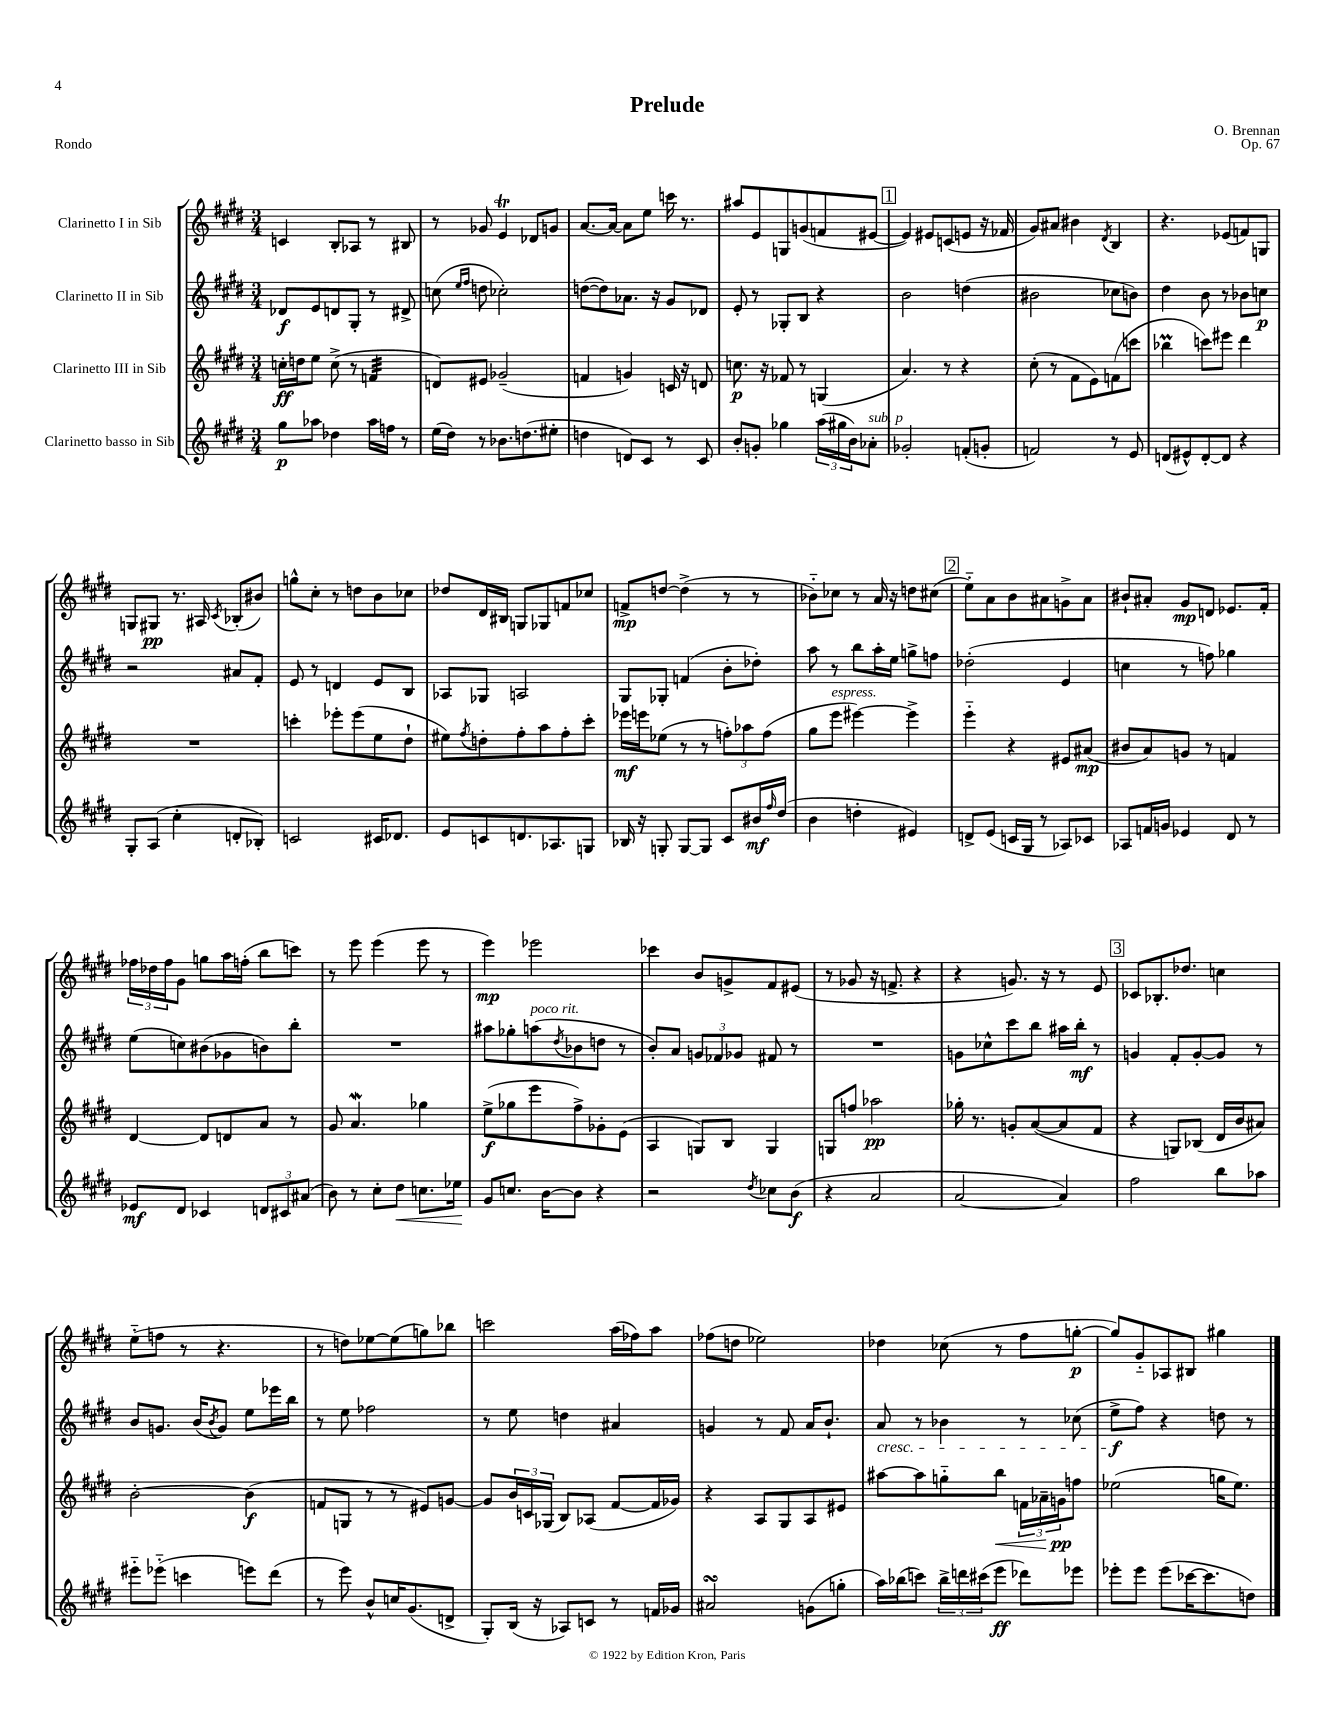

**kern	**kern	**kern	**kern
*staff4	*staff3	*staff2	*staff1
*clefG2	*clefG2	*clefG2	*clefG2
*k[f#c#g#d#]	*k[f#c#g#d#]	*k[f#c#g#d#]	*k[f#c#g#d#]
*M3/4	*M3/4	*M3/4	*M3/4
8gg#\L	16cc'\LL	8d-/L	4c/
.	16dd\J	.	.
8aa-\J	8ee\J	8e/	.
4dd-\	(8cc^\	8d/	8B'/L
.	8r	8G#'/J	8A-/J
16aa-\LL	4f/	8r	8r
16ff\JJ	.	.	.
8r	.	8d#^/	8B#/
=	=	=	=
(16ee\LL	8d/L)	(8cc\	8r
16dd#\JJ)	.	.	.
.	.	16qqee/LL	.
.	.	16qqff#/JJ	.
8r	8e#/J	8dd\	8g-/
8.b-\L	(2g-~/	2cc-'\)	4e/
(8.dd\	.	.	.
.	.	.	8d-/L
8ee#'\J	.	.	8g/J
=	=	=	=
4dd\	4f/	([8dd\L	[8.a/L
.	.	8dd\])	.
.	.	.	16a/_Jk
8d/L)	4g/)	8.a-\J	8a\]L
8c#/J	.	.	8ee\J
.	.	16r	.
8r	16c/	8g#/L	16ccc\
.	16r	.	8.r
8c#/	8d/	8d-/J	.
=	=	=	=
8b'/L	8.cc\	8e'/	8aa#/L
8g'/J	.	8r	8e/
.	16r	.	.
4gg-\	8f-/	8G-'/L	8G/
.	8r	8B/J	(8g/
(24aa\LL	(4G/	4r	8f/
24gg#\	.	.	.
24b\J)	.	.	.
8a-'\J	.	.	[8e#/J
=	=	=	=
2g-'/	4.a/)	2b\	4e#/])
.	.	.	8e#/L
.	8r	.	(8c/
(8f'/L	4r	(4dd\	8e/J
8g'/J	.	.	16r
.	.	.	16f-/
=	=	=	=
2f/)	(8cc#'\	2b#\	8g#/L)
.	8r	.	8a#/J
.	8f#\L	.	4b#\
.	8e\)	.	.
.	.	.	8qd#/
8r	(8f\	8cc-\L	4B/
8e/	8ccc\J	8b\J)	.
=	=	=	=
(8d/L	4bb-\	4dd#\	4.r
8e#^^/)	.	.	.
[8d'/	8ccc\L)	8b\	.
8d/]J	8eee#\J	8r	(8e-/L
4r	4ddd#\	8b-\L	8f/)
.	.	8cc\J	8G/J
=	=	=	=
8G#'/L	2.r	2r	8G/L
(8A/J	.	.	8G#/J
4cc#'\	.	.	8.r
.	.	.	16A#/
.	.	.	8qc#/
8d'/L	.	8a#/L	(8B-'/L
8B-'/J)	.	8f#'/J	8b#/J)
=	=	=	=
2c/	4ccc'\	8e/	8gg^^\L
.	.	8r	8cc#'\J
.	8eee-'\L	4d/	8r
.	(8eee-\	.	8dd\L
16c#/LK	8ee\	8e/L	8b\
8.d-/J	.	.	.
.	8dd#`\J	8B/J	8cc-\J
=	=	=	=
8e/L	8ee#\L)	8A-/L	8dd-/L
.	8qff#/	.	.
8c/	8dd'\	8G-/J	16d#/L
.	.	.	16B#/JJ
8.d/	8ff#'\	2A/	8G/L
.	8aa\	.	8G-/
8.A-/	.	.	.
.	8ff#'\	.	8f/
8G/J	8ccc#'\J	.	8cc-/J
=	=	=	=
16B-/	16eee-\LL	8G#/L	8f^/L
16r	16eee\J	.	.
8G'/	(8ee-\J	8G-'/J	[8dd/J
[8G/L	8r	(4f/	(4dd^\]
8G/]J	8r	.	.
8c#/L	12ff'\L)	8b'\L	8r
.	12aa-\	.	.
16b#/L	.	8dd-'\J)	8r
.	(12ff\J	.	.
16qqff#/	.	.	.
(16dd#/JJ	.	.	.
=	=	=	=
4b\	8gg#\L	8aa\	8b-'~\L)
.	8eee\J	8r	8cc-\J
4dd'\	[4eee#\)	8bb\L	8r
.	.	16aa'\L	16a/
.	.	16ee\JJ	16r
4e#/)	4eee#^\]	8gg^\L	8dd\L
.	.	8ff\J	(8cc#\J
=	=	=	=
8d^/L	4eee'~\	(2dd-'\	8ee'~\L)
(8e/J	.	.	8a\
16c/LL	4r	.	8b\
16G#/JJ	.	.	.
8r	.	.	8a#\
8A-/L)	8e#/L	4e/	8g^\
8c-/J	(8a#/J	.	8a#\J
=	=	=	=
8A-/L	8b#/L	4cc\	8b#`/L
16f/L	8a/)	.	8a#'/J
16g/JJ	.	.	.
4e-/	8g/J	8r	8g#/L
.	8r	8ff\)	8d/J
8d#/	4f/	4gg-\	8.e-/L
8r	.	.	.
.	.	.	16f#'/Jk
=	=	=	=
8e-/L	[4d#/	(8ee\L	24ff-\LL
.	.	.	24dd-\
.	.	.	24ff-\J
8d#/J	.	8cc\)	8g#\J
4c-/	8d#/]L	(8b#\	8gg\L
.	8d/	8g-\	16aa\L
.	.	.	(16ff'\JJ
12d/L	8a/J	8b\)	8bb\L
12c#/	.	.	.
.	8r	8bb'\J	8ccc\J)
(12a#/J	.	.	.
=	=	=	=
8b\)	8g#/	2.r	8r
8r	4.a/	.	8eee\
8cc#'\L	.	.	(4eee\
8dd#\J	.	.	.
8.cc\L	4gg-\	.	8eee\
.	.	.	8r
16ee-\Jk	.	.	.
=	=	=	=
8g#/L	(8ee^\L	8aa#\L	4eee\)
8.cc/J	8gg-\	8gg-'\	.
.	8eee\	(8aa\	2eee-\
[16b\LK	.	.	.
.	.	8qdd#/	.
8b\]J	8ff#^\)	8b-\	.
4r	8g-'\	8dd\J	.
.	(8e\J	8r	.
=	=	=	=
2r	4A/	8b'/L)	4ccc-\
.	.	8a/J	.
.	8G/L)	12g/L	8b/L
.	.	12f-/	.
.	8B/J	.	8g^/
.	.	12g-/J	.
8qdd#/	.	.	.
8cc-\L	4G/	8f#/	8f#/
(8b\J	.	8r	(8e#/J
=	=	=	=
4r	8G/L	2.r	8r
.	8ff/J	.	8g-/
2a/	2aa-\	.	16r
.	.	.	8.f^/
.	.	.	4r
=	=	=	=
[2a/	16gg-'\	8g\L	4r
.	8.r	.	.
.	.	8cc-^^\	.
.	8g'/L	8ccc#\	8.g/)
.	([8a/	8bb\J	.
.	.	.	16r
4a/])	8a/]	16aa#\LL	8r
.	.	16bb'\JJ	.
.	8f#/J	8r	8e/
=	=	=	=
2ff#\	4r	4g/	8c-/L
.	.	.	8.B-'/
.	8G/L)	8f#'/L	.
.	.	.	8.dd-/J
.	(8B-/J	[8g'/	.
8bb\L	16d#/LL	8g/]J	4cc\
.	16b/J	.	.
8aa-\J	8a#/J)	8r	.
=	=	=	=
8eee#'~\L	[2b'\	8b/L	(8ee'~\L
(8eee-'~\J	.	8.g/J	8ff\J
4ccc\	.	.	8r
.	.	(16b/LK	.
.	.	8qb/	.
.	.	8g/J)	4.r
8eee\L)	(4b\]	8ee\L	.
(8ddd#\J	.	16eee-\L	.
.	.	16bb\JJ	.
=	=	=	=
8r	8f/L	8r	8r
8eee\)	8G/J	8ee\	8dd\L)
8b^^/L	8r	2ff-\	[8ee-\
16cc/K	8r	.	(8ee-\]
(8.g#/	.	.	.
.	8e#/L)	.	8gg\)
8d^/J	[8g/J	.	8bb-\J
=	=	=	=
8G#'/L)	8g/]L	8r	2ccc\
(16B/Jk	24b/L	8ee\	.
.	24c/	.	.
16r	.	.	.
.	(24G-/JJ	.	.
8A-/L)	8B/L)	4dd\	.
8c/J	(8A-/J	.	.
8r	[8f#/L	4a#/	(16aa\LL
.	.	.	16ff-\J)
16f/LL	16f#/]L	.	8aa\J
16g-/JJ	16g-/JJ)	.	.
=	=	=	=
2a#/	4r	4g/	(8ff-\L
.	.	.	8dd\J
.	8A/L	8r	2ee-\)
.	8G#/	8f#/	.
(8g\L	8A/	16a/LK	.
.	.	8.b`/J	.
8gg'\J	8e#/J	.	.
=	=	=	=
16aa\LL)	[8aa#\L	8a/	4dd-\
(16bb-\J	.	.	.
8ccc\J)	8aa#\]	8r	.
24bb-^\LL	8gg'~\	4b-\	(8cc-\
24ddd\	.	.	.
(24ccc#\J	.	.	.
8eee\J	8bb\J	.	8r
8ddd-\L)	24f\LL	8r	8ff#\L
.	24a-~\	.	.
.	24g\J	.	.
8eee-\J	8ff\J	(8cc-\	[8gg'\J
=	=	=	=
8eee-'\L	(2ee-\	8ee^\L	8gg/]L)
8eee-\J	.	8ff#\J)	8g#'~/
(8eee-\L	.	4r	8A-/
[16ccc-\K	.	.	8B#/J
8.ccc-\]	.	.	.
.	16gg\LK	8dd\	4gg#\
.	8.ee-\J)	.	.
8dd\J)	.	8r	.
==	==	==	==
*-	*-	*-	*-
